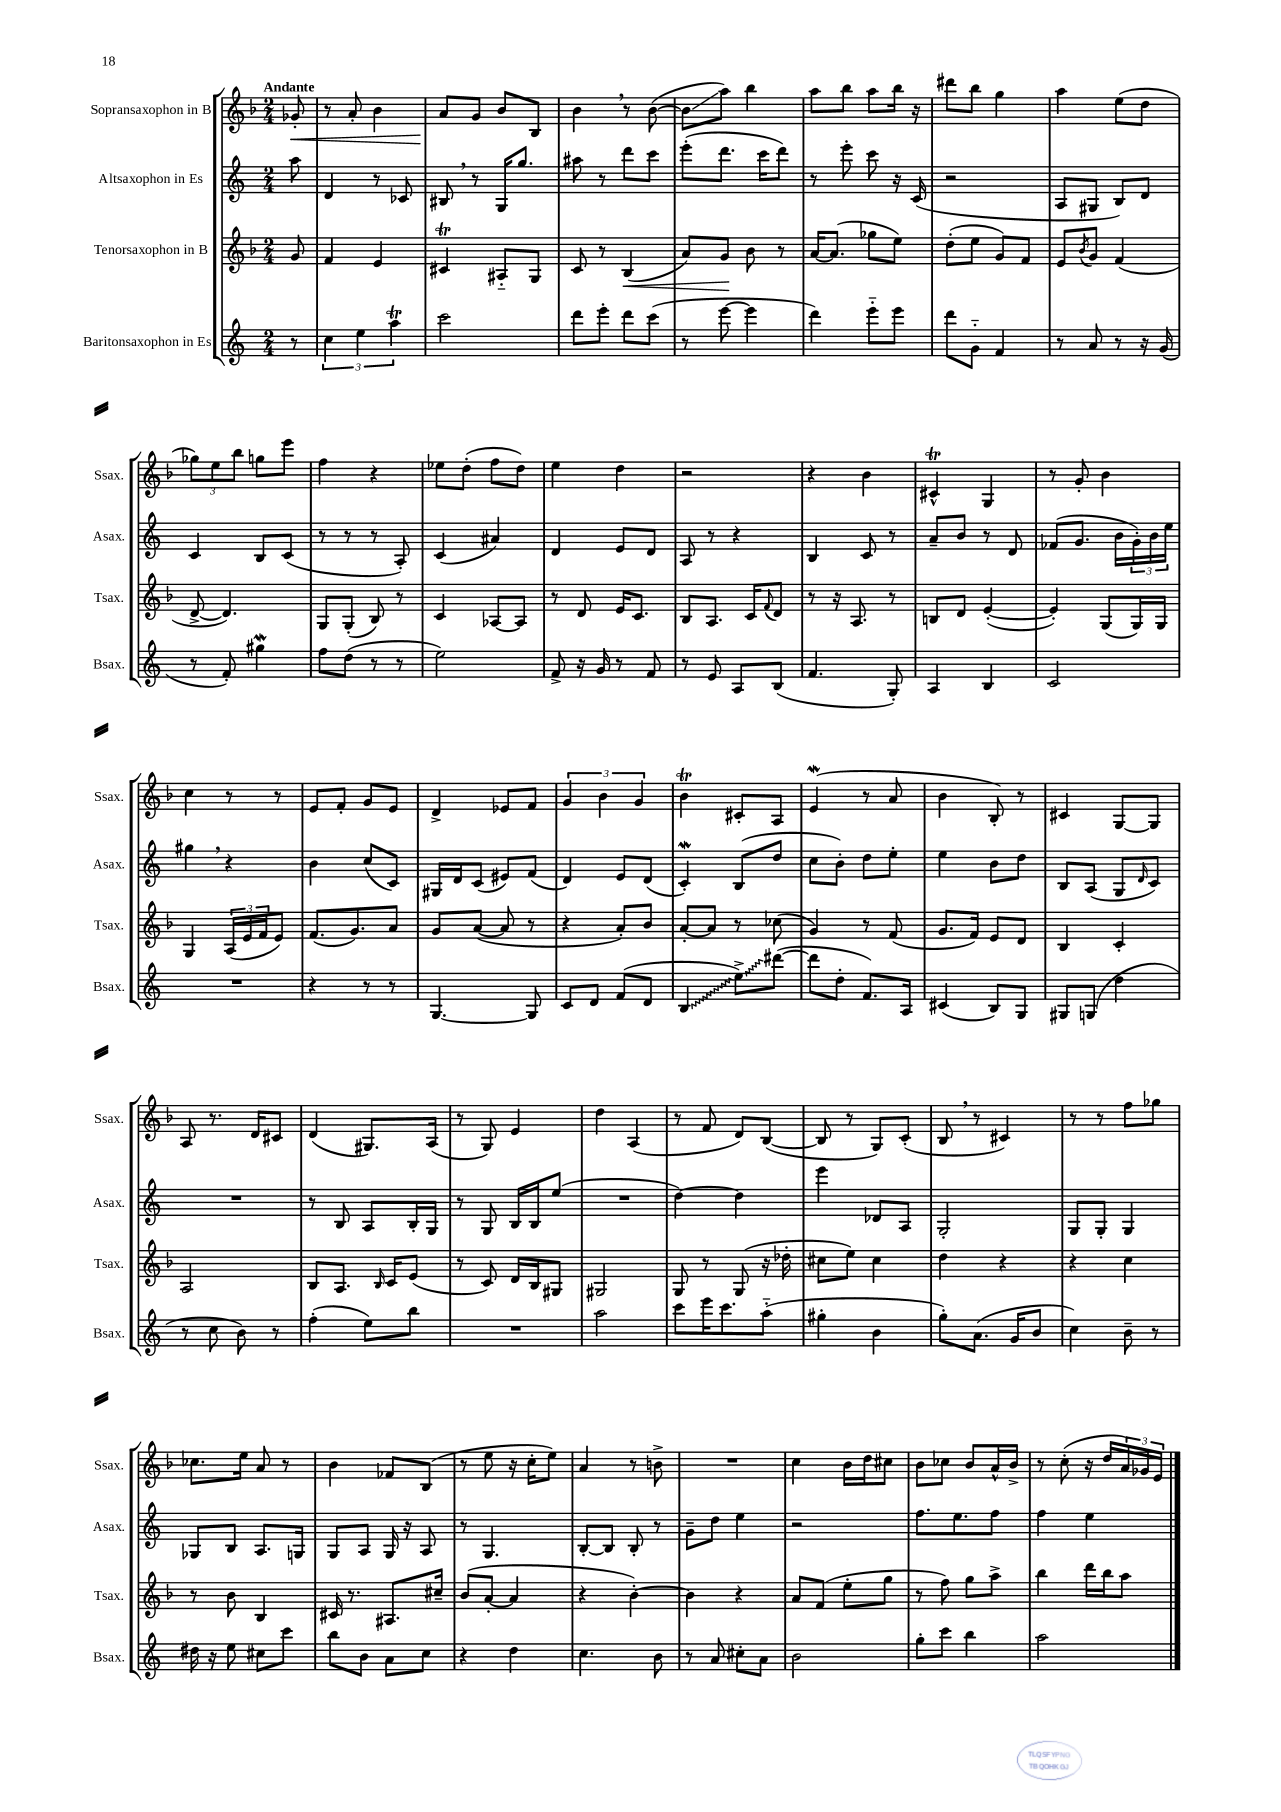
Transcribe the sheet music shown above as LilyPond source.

<<
\new StaffGroup <<
\new Staff = "s0" \with { instrumentName = "Sopransaxophon in B" shortInstrumentName = "Ssax." } {
    \clef treble \key f \major \numericTimeSignature \time 2/4 \partial 8 \tempo "Andante"
    ges'8-.\< |
    r8 a'8-. bes'4 |
    a'8\! g'8 bes'8 bes8 |
    bes'4 \breathe r8 bes'8~( |
    bes'8\glissando a''8) bes''4 |
    a''8 bes''8 a''8 bes''16 r16 |
    dis'''8 bes''8 g''4 |
    a''4 e''8( d''8 |
    \tuplet 3/2 { ges''8) e''8 bes''8 } g''8 e'''8 |
    f''4 r4 |
    ees''8 d''8-.( f''8 d''8) |
    e''4 d''4 |
    r2 |
    r4 bes'4 |
    cis'4-^\trill g4 |
    r8 g'8-. bes'4 |
    c''4 r8 r8 |
    e'8 f'8-. g'8 e'8 |
    d'4-> ees'8 f'8 |
    \tuplet 3/2 { g'4 bes'4 g'4 } |
    bes'4\trill cis'8-. a8 |
    e'4\mordent( r8 a'8 |
    bes'4 bes8-.) r8 |
    cis'4 g8~ g8 |
    a8 r8. d'16 cis'8 |
    d'4( gis8.) a16( |
    r8 g8) e'4 |
    d''4 a4( |
    r8 f'8 d'8) bes8~( |
    bes8 r8 g8) c'8-.( |
    bes8 \breathe r8 cis'4) |
    r8 r8 f''8 ges''8 |
    ces''8. e''16 a'8 r8 |
    bes'4 fes'8 bes8( |
    r8 e''8 r16 c''16-. e''8) |
    a'4 r8 b'8-> |
    R2 |
    c''4 bes'16 d''16 cis''8 |
    bes'8 ces''8 bes'8 a'16-^ bes'16-> |
    r8 c''8-.( r16 d''16 \tuplet 3/2 { a'16) ges'16 e'16 } \bar "|." |
}
\new Staff = "s1" \with { instrumentName = "Altsaxophon in Es" shortInstrumentName = "Asax." } {
    \clef treble \key c \major \numericTimeSignature \time 2/4 \partial 8
    a''8 |
    d'4 r8 ces'8 |
    bis8 \breathe r8 g16 g''8. |
    ais''8 r8 d'''8 c'''8 |
    e'''8-.( d'''8. c'''16 d'''8) |
    r8 e'''8-. c'''8 r16 c'16( |
    r2 |
    a8 gis8 b8) d'8 |
    c'4 b8 c'8( |
    r8 r8 r8 a8-.) |
    c'4( ais'4) |
    d'4 e'8 d'8 |
    a8 r8 r4 |
    b4 c'8 r8 |
    a'8-- b'8 r8 d'8 |
    fes'8( g'8. b'16 \tuplet 3/2 { g'16-.) b'16 e''16 } |
    gis''4 \breathe r4 |
    b'4 c''8( c'8) |
    gis16 d'16 c'8( eis'8) f'8( |
    d'4) e'8 d'8( |
    c'4-.\mordent) b8( d''8 |
    c''8 b'8-.) d''8 e''8-. |
    e''4 b'8 d''8 |
    b8 a8( g8 \grace { d'16 } c'8) |
    R2 |
    r8 b8 a8 b16-. g16 |
    r8 g8 b16 b16 e''8( |
    R2 |
    d''4~) d''4 |
    e'''4 des'8 a8 |
    g2-. |
    g8 g8-. g4 |
    ges8 b8 a8. g16 |
    g8 a8 g16 r16 a8 |
    r8 g4. |
    b8~-. b8 b8-. r8 |
    g'8-- d''8 e''4 |
    r2 |
    f''8. e''8. f''8 |
    f''4 e''4 \bar "|." |
}
\new Staff = "s2" \with { instrumentName = "Tenorsaxophon in B" shortInstrumentName = "Tsax." } {
    \clef treble \key f \major \numericTimeSignature \time 2/4 \partial 8
    g'8 |
    f'4 e'4 |
    cis'4\trill ais8-_ g8 |
    c'8 r8 bes4\<( |
    a'8) g'8\! bes'8 r8 |
    a'16~ a'8.( ges''8 e''8) |
    d''8-.( e''8 g'8) f'8 |
    e'8 \acciaccatura { bes'8 } g'8 f'4( |
    d'8~-> d'4.) |
    g8 g8-.( bes8) r8 |
    c'4 aes8~ aes8 |
    r8 d'8 e'16 c'8. |
    bes8 a8. c'16 \appoggiatura { f'8 } d'8 |
    r8 r16 a8. r8 |
    b8 d'8 e'4~-.( |
    e'4-.) g8( g16) g16 |
    g4 \tuplet 3/2 { a16( e'16 f'16 } e'8) |
    f'8.( g'8.) a'8 |
    g'8 a'8~( a'8 r8 |
    r4 a'8-.) bes'8 |
    a'8~-. a'8 r8 ces''8( |
    g'4) r8 f'8( |
    g'8. f'16) e'8 d'8 |
    bes4 c'4-. |
    a2 |
    bes8 a8. \grace { bes16 } c'16 e'8( |
    r8 c'8) d'16 bes16 gis8 |
    gis2 |
    g8 r8 g8( r16 des''16-. |
    cis''8 e''8) cis''4 |
    d''4 r4 |
    r4 c''4 |
    r8 bes'8 bes4 |
    cis'16 r8. ais8. cis''16-- |
    bes'8( a'8~-. a'4 |
    r4 bes'4~-.) |
    bes'4 r4 |
    a'8 f'8( e''8-. g''8 |
    r8 f''8) g''8 a''8-> |
    bes''4 d'''16 bes''16 a''8 \bar "|." |
}
\new Staff = "s3" \with { instrumentName = "Baritonsaxophon in Es" shortInstrumentName = "Bsax." } {
    \clef treble \key c \major \numericTimeSignature \time 2/4 \partial 8
    r8 |
    \tuplet 3/2 { c''4 e''4 a''4\trill } |
    c'''2 |
    d'''8 e'''8-. d'''8 c'''8( |
    r8 e'''8~ e'''4 |
    d'''4) e'''8-_ e'''8 |
    d'''8 g'8-_ f'4 |
    r8 a'8 r8 r16 g'16( |
    r8 f'8-.) gis''4\mordent |
    f''8 d''8( r8 r8 |
    e''2) |
    f'8-> r16 g'16 r8 f'8 |
    r8 e'8 a8 b8( |
    f'4. g8-.) |
    a4 b4 |
    c'2 |
    R2 |
    r4 r8 r8 |
    g4.~ g8 |
    c'8 d'8 f'8( d'8 |
    \once \override Glissando.style = #'zigzag b4\glissando \once \override Glissando.style = #'zigzag e''8->\glissando) dis'''8~( |
    dis'''8 d''8-. f'8.) a16 |
    cis'4( b8) g8 |
    gis8 g8( d''4 |
    r8 c''8 b'8) r8 |
    f''4-.( e''8) b''8 |
    R2 |
    a''2 |
    c'''8 e'''16 c'''8. a''8-_( |
    gis''4-. b'4 |
    g''8-.) a'8.( g'16 b'8 |
    c''4) b'8-- r8 |
    dis''16 r16 e''8 cis''8 c'''8 |
    b''8 b'8 a'8 c''8 |
    r4 d''4 |
    c''4. b'8 |
    r8 a'8 cis''8-. a'8 |
    b'2 |
    g''8-. c'''8 b''4 |
    a''2 \bar "|." |
}
>>
>>
\layout { \context { \Score \remove "Bar_number_engraver" } }
